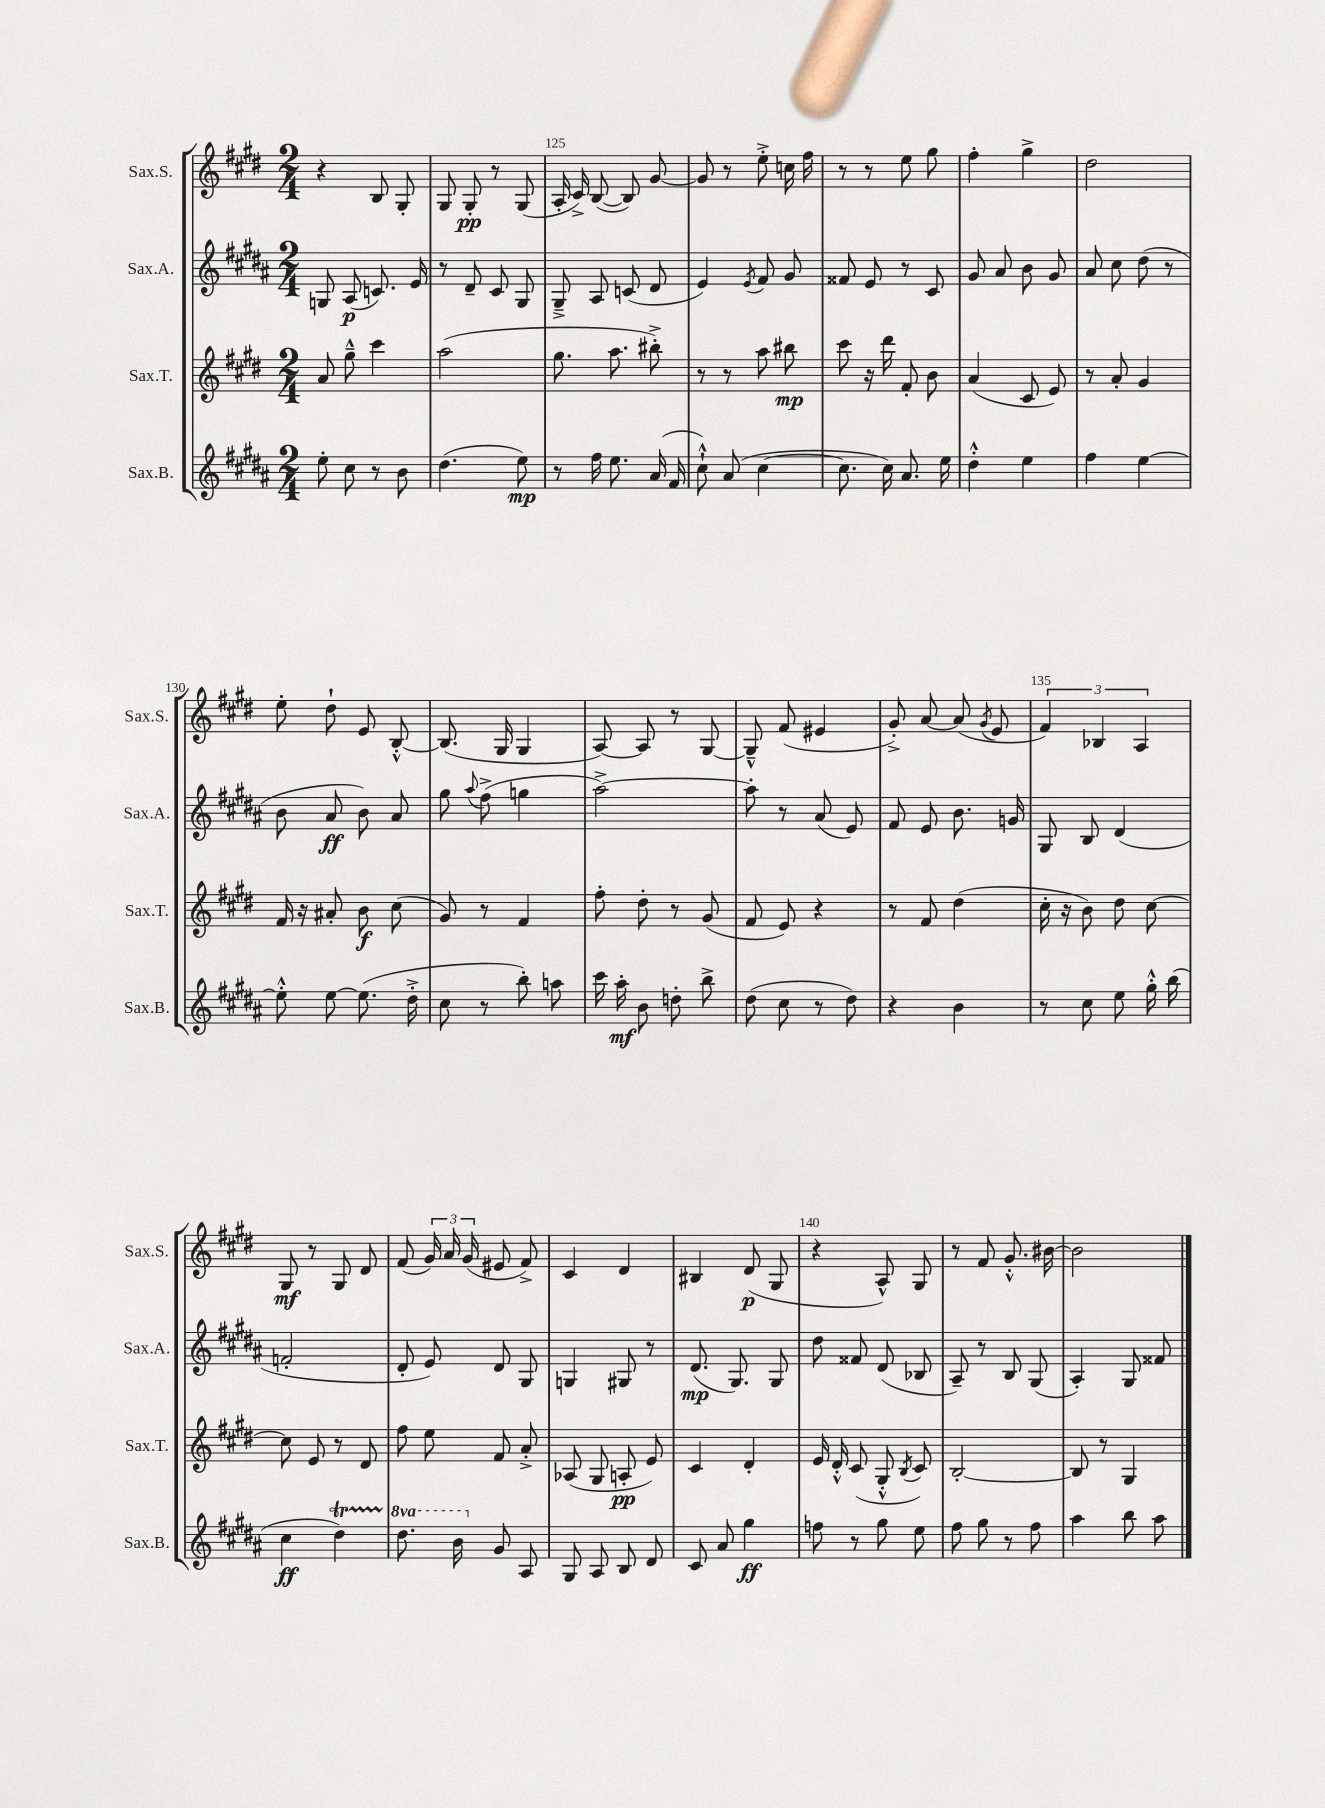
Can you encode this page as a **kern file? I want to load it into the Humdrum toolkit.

**kern	**kern	**kern	**kern
*staff4	*staff3	*staff2	*staff1
*clefG2	*clefG2	*clefG2	*clefG2
*k[f#c#g#d#a#]	*k[f#c#g#d#]	*k[f#c#g#d#a#]	*k[f#c#g#d#]
*M2/4	*M2/4	*M2/4	*M2/4
8ee'\	8a/	8G/	4r
8cc#\	8gg#~^^\	(8A#/	.
8r	4ccc#\	8.c/)	8B/
8b\	.	.	8G#'/
.	.	16e/	.
=	=	=	=
(4.dd#\	(2aa\	8r	8G#/
.	.	8d#~/	8G#'/
.	.	8c#/	8r
8ee\)	.	8G#/	(8G#/
=	=	=	=
8r	8.gg#\	8G#~^/	16A'/
.	.	.	16c#^/)
16ff#\	.	8A#/	([8B/
8.ee\	8.aa\	.	.
.	.	(8c/	8B/])
(16a#/	8bb#'^\)	8d#/	[8g#/
16f#/	.	.	.
=	=	=	=
8cc#`^^\)	8r	4e/)	8g#/]
(8a#/	8r	.	8r
.	.	8qe/	.
[4cc#\	8aa\	8f#/	8ee'^\
.	8bb#\	8g#/	16cc\
.	.	.	16ff#\
=	=	=	=
8.cc#\]	8ccc#\	8f##/	8r
.	16r	8e/	8r
16cc#\)	16ddd#\	.	.
8.a#/	8f#'/	8r	8ee\
.	8b\	8c#/	8gg#\
16ee\	.	.	.
=	=	=	=
4dd#'^^\	(4a/	8g#/	4ff#'\
.	.	8a#/	.
4ee\	8c#/	8b\	4gg#^\
.	8e/)	8g#/	.
=	=	=	=
4ff#\	8r	8a#/	2dd#\
.	8a'/	8cc#\	.
[4ee\	4g#/	(8dd#\	.
.	.	8r	.
=	=	=	=
8ee'^^\]	16f#/	8b\	8ee'\
.	16r	.	.
[8ee\	8a#'/	8a#/	8dd#`\
(8.ee\]	8b\	8b\)	8e/
.	(8cc#\	8a#/	[8B'^^/
16dd#'^\	.	.	.
=	=	=	=
8cc#\	8g#/)	8gg#\	(8.B/]
.	.	8qqaa#/	.
8r	8r	(8ff#^\	.
.	.	.	16G#/
8bb'\)	4f#/	4gg\	4G#/
8aa\	.	.	.
=	=	=	=
16ccc#\	8ff#'\	[2aa#^\)	[8A/)
16aa#'\	.	.	.
8b\	8dd#'\	.	8A/]
8dd'\	8r	.	8r
8bb^\	(8g#/	.	[8G#/
=	=	=	=
(8dd#\	8f#/	8aa#'\]	8G#~^^/]
8cc#\	8e/)	8r	(8f#/
8r	4r	(8a#/	4e#/
8dd#\)	.	8e/)	.
=	=	=	=
4r	8r	8f#/	8g#'^/)
.	8f#/	8e/	[8a/
4b\	(4dd#\	8.b\	(8a/]
.	.	.	8qg#/
.	.	.	8e/
.	.	16g/	.
=	=	=	=
8r	16cc#'\	8G#/	6f#/)
.	16r	.	.
8cc#\	8b\)	8B/	.
.	.	.	6B-/
8ee\	8dd#\	(4d#/	.
.	.	.	6A/
16gg#'^^\	[8cc#\	.	.
(16bb\	.	.	.
=	=	=	=
4cc#\	8cc#\]	2f'/	8G#/
.	8e/	.	8r
4dd#\)	8r	.	8G#/
.	8d#/	.	8d#/
=	=	=	=
8.ddd#\	8ff#\	8d#'/	(8f#/
.	8ee\	8e/)	24g#/)
.	.	.	24a/
16bb\	.	.	.
.	.	.	(24g#/
8g#/	8f#/	8d#/	8e#/
8A#/	8a'^/	8G#/	8f#^/)
=	=	=	=
8G#/	(8A-/	4G/	4c#/
8A#/	8G#/	.	.
8B/	8A'/	8G#/	4d#/
8d#/	8e/)	8r	.
=	=	=	=
8c#/	4c#/	(8.d#/	4B#/
8a#/	.	.	.
.	.	8.G#/)	.
4gg#\	4d#'/	.	(8d#/
.	.	8G#/	8G#/
=	=	=	=
8ff\	16e/	8dd#\	4r
.	16d#'^^/	.	.
8r	(8c#/	8f##/	.
8gg#\	8G#'^^/	(8d#/	8A^^/)
.	8qB/	.	.
8ee\	8c#/)	8B-/	8G#/
=	=	=	=
8ff#\	[2B'/	8A#~/)	8r
8gg#\	.	8r	8f#/
8r	.	8B/	8.g#'^^/
8ff#\	.	(8G#/	.
.	.	.	[16b#\
=	=	=	=
4aa#\	8B/]	4A#'/)	2b#\]
.	8r	.	.
8bb\	4G#/	8G#/	.
8aa#\	.	8f##/	.
==	==	==	==
*-	*-	*-	*-
